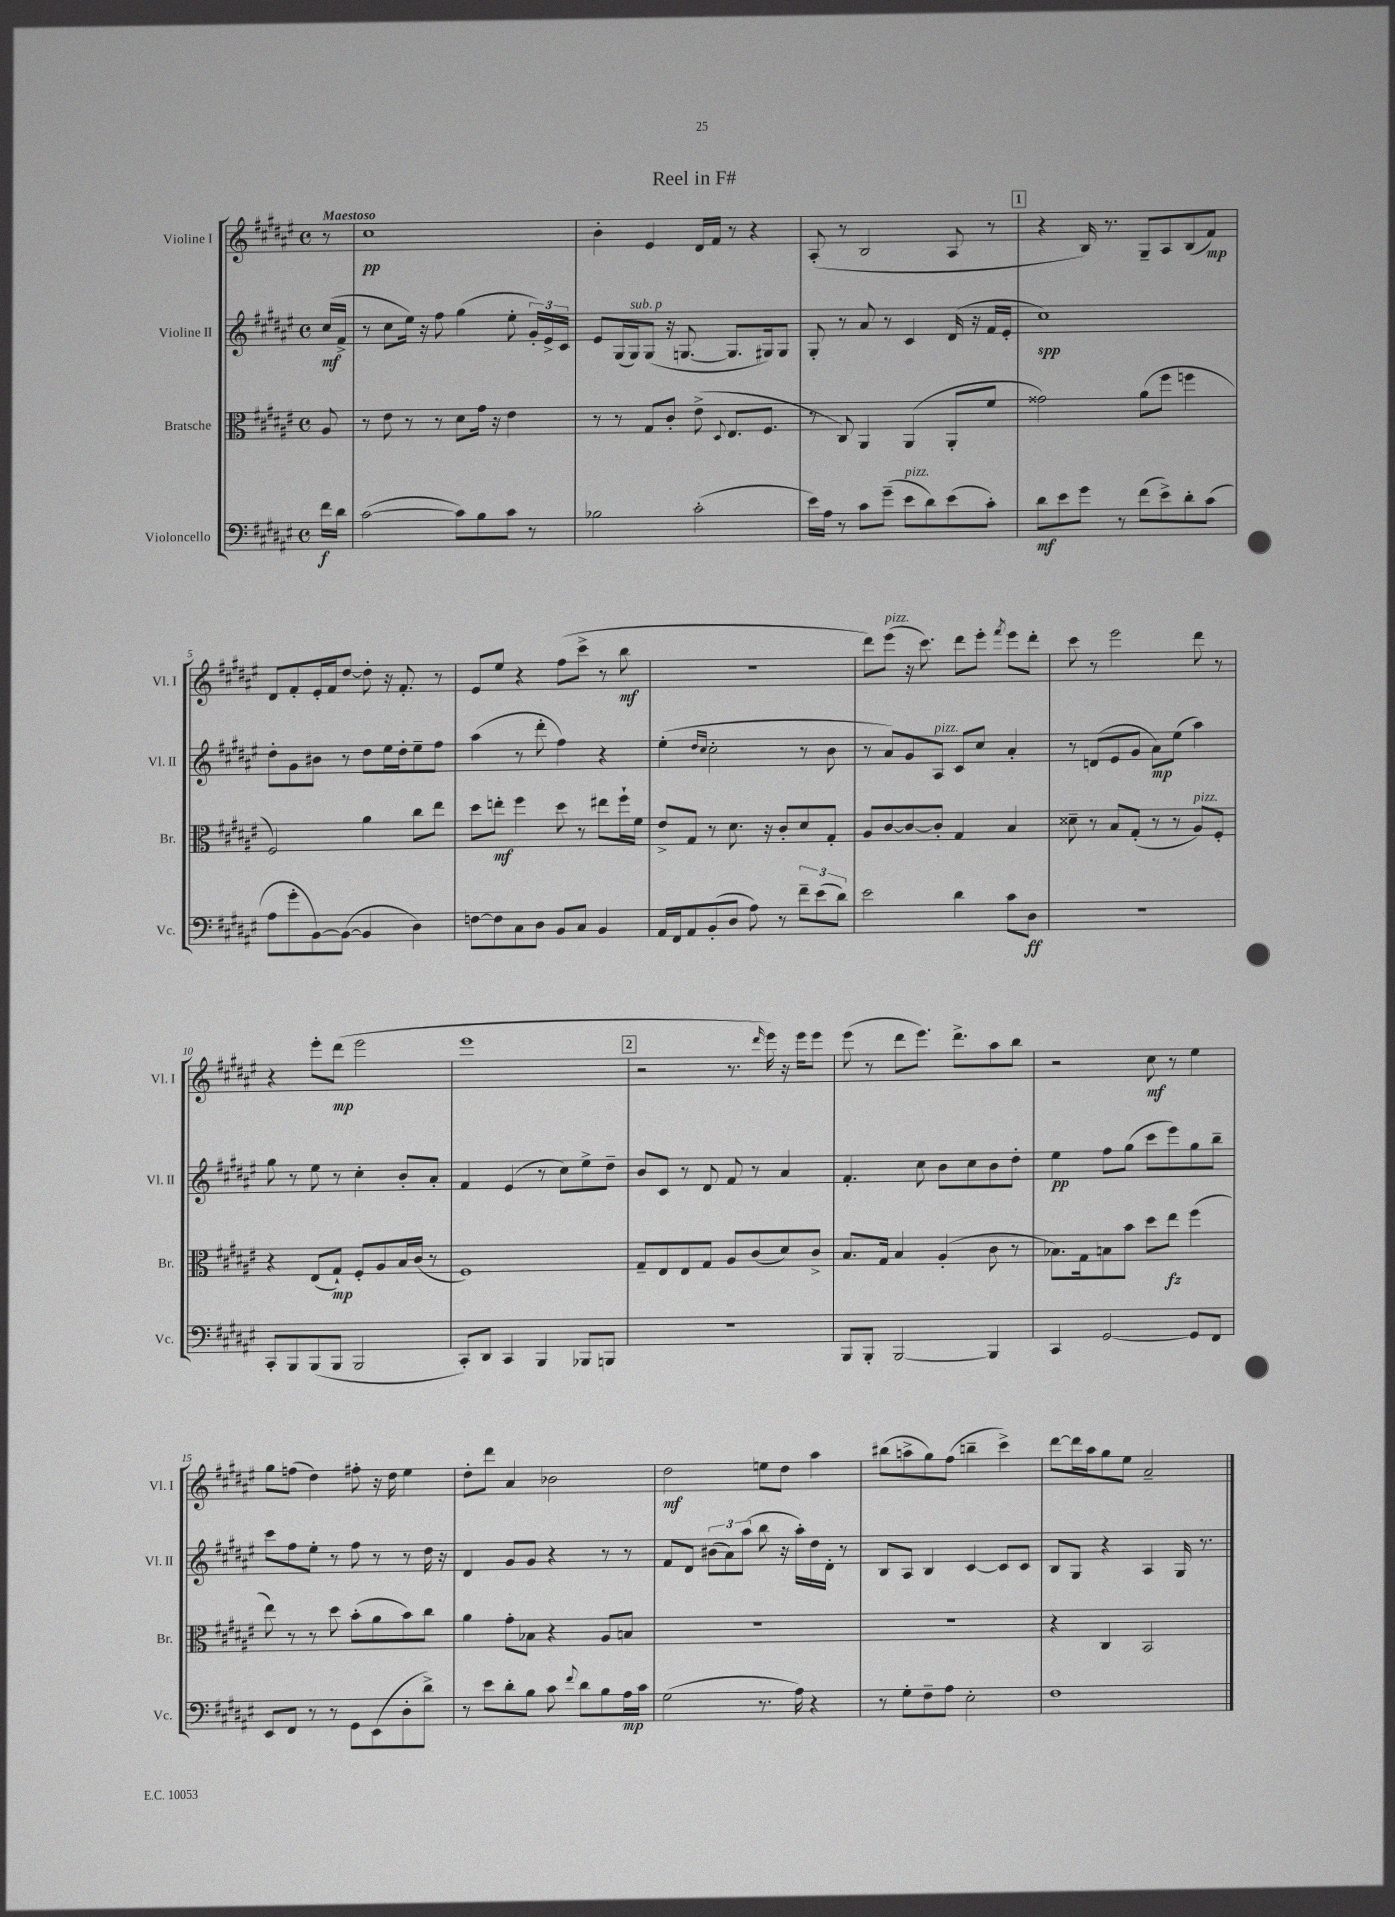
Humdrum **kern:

**kern	**dynam	**kern	**dynam	**kern	**dynam	**kern	**dynam
*part4	*part4	*part3	*part3	*part2	*part2	*part1	*part1
*staff4	*staff4	*staff3	*staff3	*staff2	*staff2	*staff1	*staff1
*I"Violoncello	*	*I"Bratsche	*	*I"Violine II	*	*I"Violine I	*
*I'Vc.	*	*I'Br.	*	*I'Vl. II	*	*I'Vl. I	*
*clefF4	*	*clefC3	*	*clefG2	*	*clefG2	*
*k[f#c#g#d#a#e#]	*	*k[f#c#g#d#a#e#]	*	*k[f#c#g#d#a#e#]	*	*k[f#c#g#d#a#e#]	*
*M4/4	*	*M4/4	*	*M4/4	*	*M4/4	*
*met(c)	*	*met(c)	*	*met(c)	*	*met(c)	*
=	=	=	=	=	=	=	=
!	!	!	!	!	!	!LO:TX:a:B:t=Maestoso	!
16f#\LL	f	8A#/	.	(16cc#/LL	mf	8r	.
16d#\JJ	.	.	.	16f#^/JJ	.	.	.
=1	=1	=1	=1	=1	=1	=1	=1
([2c#\	.	8r	.	8r	.	1cc#	pp
.	.	8e#\	.	8cc#\L	.	.	.
.	.	8r	.	16ee#\Jk)	.	.	.
.	.	.	.	16r	.	.	.
.	.	8r	.	8ff#\	.	.	.
8c#\L])	.	8d#\L	.	(4gg#\	.	.	.
8B\	.	16g#\Jk	.	.	.	.	.
.	.	16r	.	.	.	.	.
8c#\J	.	4e#\	.	8ee#'\	.	.	.
8r	.	.	.	24g#'/LL)	.	.	.
.	.	.	.	24e#^/	.	.	.
.	.	.	.	24c#/JJ	.	.	.
=2	=2	=2	=2	=2	=2	=2	=2
2B-X\	.	8r	.	8e#/L	.	4b'\	.
.	.	8r	.	(16G#/L	.	.	.
!	!	!	!	!LO:TX:a:i:t=sub. p	!	!	!
.	.	.	.	16G#/J)	.	.	.
.	.	8G#/L	.	(8G#/J	.	4e#/	.
.	.	8c#'/J	.	16r	.	.	.
.	.	.	.	[8.Gn/	.	.	.
(2c#'\	.	(8e#^\	.	.	.	16d#/LL	.
.	.	.	.	.	.	16f#/JJ	.
.	.	8qqD#/	.	.	.	.	.
.	.	8.E#/L	.	8.G/L]	.	8r	.
.	.	.	.	.	.	4r	.
.	.	8.F#/J	.	16G#X/k)	.	.	.
.	.	.	.	8G#/J	.	.	.
=3	=3	=3	=3	=3	=3	=3	=3
16e#\LL)	.	8r	.	8G#'/	.	(8A#'/	.
16A#\JJ	.	.	.	.	.	.	.
8r	.	8C#/)	.	8r	.	8r	.
8c#\L	.	4AA#/	.	8a#/	.	2B/	.
(8g#~\J	.	.	.	8r	.	.	.
!LO:TX:a:i:t=pizz.	!	!	!	!	!	!	!
8e#\L	.	(4AA#/	.	4c#/	.	.	.
8d#\)	.	.	.	.	.	.	.
(8e#\	.	8AA#'/L	.	(16d#/	.	8A#/	.
.	.	.	.	16r	.	.	.
8c#'\J)	.	8f#/J	.	16f#/LL	.	8r	.
.	.	.	.	16e#'/JJ	.	.	.
!!LO:REH:place=s1:t=1
=4	=4	=4	=4	=4	=4	=4	=4
8d#\L	mf	2g##X\)	.	1cc#)	spp	4r	.
8e#\	.	.	.	.	.	.	.
8g#\J	.	.	.	.	.	16B/)	.
.	.	.	.	.	.	8.r	.
8r	.	.	.	.	.	.	.
(8f#\L	.	(8a#\L	.	.	.	8G#~/L	.
8e#^\)	.	8ff#\J	.	.	.	8A#/	.
8d#'\	.	4ffn\	.	.	.	(8B/	.
(8c#\J	.	.	.	.	.	8f#/J)	mp
!!LO:LB:g=z
=5	=5	=5	=5	=5	=5	=5	=5
8A#\L	.	2F#/)	.	8dd#'\L	.	8d#/L	.
8g#'\	.	.	.	8g#\	.	8f#'/	.
[8BB\)	.	.	.	8b#X\J	.	16e#'/L	.
.	.	.	.	.	.	16f#/J	.
(8BB\J_	.	.	.	8r	.	[8dd#/J	.
4BB/]	.	4a#\	.	8dd#\L	.	8dd#'\]	.
.	.	.	.	16ee#\L	.	16r	.
.	.	.	.	16dd#'\J	.	8.f#'/	.
4D#\)	.	8cc#\L	.	8ee#~\	.	.	.
.	.	8ee#\J	.	8ff#\J	.	8r	.
=6	=6	=6	=6	=6	=6	=6	=6
[8Fn\L	.	8dd#\L	.	(4aa#\	.	8e#/L	.
8F\]	.	8een'\J	mf	.	.	8ee#/J	.
8C#\	.	4ff#\	.	8r	.	4r	.
8D#\J	.	.	.	8ddd#'\	.	.	.
8BB/L	.	8dd#\	.	4ff#\)	.	(8ff#\L	.
8C#/J	.	8r	.	.	.	8ccc#^\J	.
4BB/	.	8ee#X\L	.	4r	.	8r	.
.	.	16ff#`\L	.	.	.	8bb\	mf
.	.	16f#\JJ	.	.	.	.	.
=7	=7	=7	=7	=7	=7	=7	=7
16AA#/LL	.	8e#^/L	.	(4ee#'\	.	1r	.
16FF#/J	.	.	.	.	.	.	.
8AA#/	.	8G#/J	.	.	.	.	.
.	.	.	.	16qqdd#/LL	.	.	.
.	.	.	.	16qqcc#/JJ	.	.	.
(8BB'/	.	8r	.	2cc#'\	.	.	.
8D#/J	.	8.d#\	.	.	.	.	.
8A#\)	.	.	.	.	.	.	.
.	.	16r	.	.	.	.	.
8r	.	8c#'/L	.	.	.	.	.
12f#~\L	.	8d#/	.	8r	.	.	.
(12e#\	.	.	.	.	.	.	.
.	.	8G#'/J	.	8b\	.	.	.
12d#\J)	.	.	.	.	.	.	.
=8	=8	=8	=8	=8	=8	=8	=8
2e#\	.	8A#/L	.	8r	.	8ddd#\L)	.
!	!	!	!	!	!	!LO:TX:a:i:t=pizz.	!
.	.	[8c#/	.	8a#/L)	.	(8eee#\J	.
.	.	8c#/_	.	8g#/	.	16r	.
.	.	.	.	.	.	8.ccc#\)	.
!	!	!	!	!LO:TX:a:i:t=pizz.	!	!	!
.	.	8c#'/J]	.	8A#/J	.	.	.
4d#\	.	4G#/	.	8c#/L	.	8ddd#\L	.
.	.	.	.	8cc#/J	.	8eee#'\J	.
.	.	.	.	.	.	8qfff#/	.
8c#\L	.	4B/	.	4a#'/	.	8eee#\L	.
8D#\J	ff	.	.	.	.	8ddd#'\J	.
=9	=9	=9	=9	=9	=9	=9	=9
1r	.	8d##X~\	.	8r	.	8ccc#\	.
.	.	8r	.	(8dn/L	.	8r	.
.	.	8B/L	.	8e#/	.	2eee#\	.
.	.	(8G#'/J	.	8g#/J	.	.	.
.	.	8r	.	8a#\L)	mp	.	.
.	.	8r	.	(8ee#\J	.	.	.
!	!	!LO:TX:a:i:t=pizz.	!	!	!	!	!
.	.	8A#/L)	.	4aa#\)	.	8ddd#\	.
.	.	8F#'/J	.	.	.	8r	.
!!LO:LB:g=z
=10	=10	=10	=10	=10	=10	=10	=10
8CC#'/L	.	4r	.	8gg#\	.	4r	.
8BBB/	.	.	.	8r	.	.	.
(8BBB/	.	(8E#/L	.	8ee#\	.	8eee#'\L	.
8BBB/J	.	8G#`/J)	mp	8r	.	(8ddd#\J	mp
2BBB/	.	8F#'/L	.	4cc#'\	.	2eee#\	.
.	.	8A#/	.	.	.	.	.
.	.	16B/L	.	8b'/L	.	.	.
.	.	(16c#/JJ	.	.	.	.	.
.	.	8r	.	8a#'/J	.	.	.
=11	=11	=11	=11	=11	=11	=11	=11
8CC#'/L)	.	1F#)	.	4f#/	.	1eee#	.
8DD#/J	.	.	.	.	.	.	.
4CC#/	.	.	.	(4e#/	.	.	.
4BBB/	.	.	.	8r	.	.	.
.	.	.	.	8cc#\L)	.	.	.
8BBB-X/L	.	.	.	8ee#^\	.	.	.
8BBBn/J	.	.	.	8dd#~\J	.	.	.
!!LO:REH:place=s1:t=2
=12	=12	=12	=12	=12	=12	=12	=12
1r	.	8G#~/L	.	8b/L	.	2r	.
.	.	8E#/	.	8c#/J	.	.	.
.	.	8E#/	.	8r	.	.	.
.	.	8G#/J	.	8d#/	.	.	.
.	.	8A#/L	.	8f#/	.	8.r	.
.	.	(8c#/	.	8r	.	.	.
.	.	.	.	.	.	16qqddd#/	.
.	.	.	.	.	.	16eee#\)	.
.	.	8d#/)	.	4a#/	.	16r	.
.	.	.	.	.	.	16eee#\KL	.
.	.	8c#^/J	.	.	.	8eee#\J	.
=13	=13	=13	=13	=13	=13	=13	=13
8BBB/L	.	8.B/L	.	4.f#'/	.	(8eee#\	.
8BBB'/J	.	.	.	.	.	8r	.
.	.	16G#/Jk	.	.	.	.	.
[2BBB/	.	4B/	.	.	.	8ddd#\L	.
.	.	.	.	8cc#\	.	8.eee#\J)	.
.	.	(4A#'/	.	8b\L	.	.	.
.	.	.	.	.	.	8.ddd#^\L	.
.	.	.	.	8cc#\	.	.	.
4BBB/]	.	8c#\	.	8b\	.	8aa#\	.
.	.	8r	.	8dd#'\J	.	8bb\J	.
=14	=14	=14	=14	=14	=14	=14	=14
4CC#/	.	8.B-X\L)	.	4ee#\	pp	2r	.
.	.	16G#\k	.	.	.	.	.
[2GG#/	.	8Bn\	.	8ff#\L	.	.	.
.	.	8b\J	.	(8gg#\J	.	.	.
.	.	8dd#\L	.	8ccc#\L	.	8cc#\	mf
.	.	8ee#\J	fz	8eee#\)	.	8r	.
8GG#/L]	.	(4ff#\	.	8gg#\	.	4ee#\	.
8FF#/J	.	.	.	8bb~\J	.	.	.
!!LO:LB:g=z
=15	=15	=15	=15	=15	=15	=15	=15
8EE#/L	.	8ee#\)	.	8ccc#\L	.	8gg#\L	.
8FF#/J	.	8r	.	8ff#\	.	(8ffn\J	.
8r	.	8r	.	8ee#'\J	.	4dd#\)	.
8r	.	8dd#\	.	8r	.	.	.
8GG#\L	.	(8b'\L	.	8ff#\	.	8ff#X'\	.
(8EE#\	.	8a#\	.	8r	.	16r	.
.	.	.	.	.	.	16dd#\	.
8D#'\	.	8b\)	.	8r	.	4ee#\	.
8d#^\J)	.	8cc#\J	.	16dd#\	.	.	.
.	.	.	.	16r	.	.	.
=16	=16	=16	=16	=16	=16	=16	=16
8r	.	4a#\	.	4d#/	.	8dd#'\L	.
8e#\L	.	.	.	.	.	8ddd#\J	.
8d#'\	.	8g#'\L	.	8g#/L	.	4a#/	.
8B\J	.	8B-X\J	.	8g#/J	.	.	.
8c#\	.	4r	.	4r	.	2b-X\	.
8qqf#/	.	.	.	.	.	.	.
8d#\L	.	.	.	.	.	.	.
8B\	.	8A#/L	.	8r	.	.	.
16A#\L	mp	8Bn/J	.	8r	.	.	.
16c#\JJ	.	.	.	.	.	.	.
=17	=17	=17	=17	=17	=17	=17	=17
(2G#\	.	1r	.	8f#/L	.	2dd#\	mf
.	.	.	.	8d#/J	.	.	.
.	.	.	.	(12b#X\L	.	.	.
.	.	.	.	12a#\)	.	.	.
.	.	.	.	(12aa#\J	.	.	.
8.r	.	.	.	8bb\	.	8een\L	.
.	.	.	.	16r	.	8dd#\J	.
16A#\)	.	.	.	16aa#'\LL)	.	.	.
4r	.	.	.	16dd#\	.	4aa#\	.
.	.	.	.	16d#'\JJ	.	.	.
.	.	.	.	8r	.	.	.
=18	=18	=18	=18	=18	=18	=18	=18
8r	.	1r	.	8B/L	.	(8bb#X\L	.
8G#'\L	.	.	.	8A#/J	.	8aan^\	.
8F#~\	.	.	.	4B/	.	8gg#\)	.
8A#\J	.	.	.	.	.	(8ff#\J	.
2E#'\	.	.	.	[4c#/	.	4bbn~\	.
.	.	.	.	8c#/L]	.	4ccc#^\)	.
.	.	.	.	8c#/J	.	.	.
=19	=19	=19	=19	=19	=19	=19	=19
1F#	.	4r	.	8B/L	.	[8ddd#\L	.
.	.	.	.	8G#/J	.	16ddd#\L]	.
.	.	.	.	.	.	16aa#\J	.
.	.	4C#/	.	4r	.	8gg#\	.
.	.	.	.	.	.	8ee#\J	.
.	.	2BB/	.	4A#/	.	2a#~/	.
.	.	.	.	16G#/	.	.	.
.	.	.	.	8.r	.	.	.
==	==	==	==	==	==	==	==
*-	*-	*-	*-	*-	*-	*-	*-
